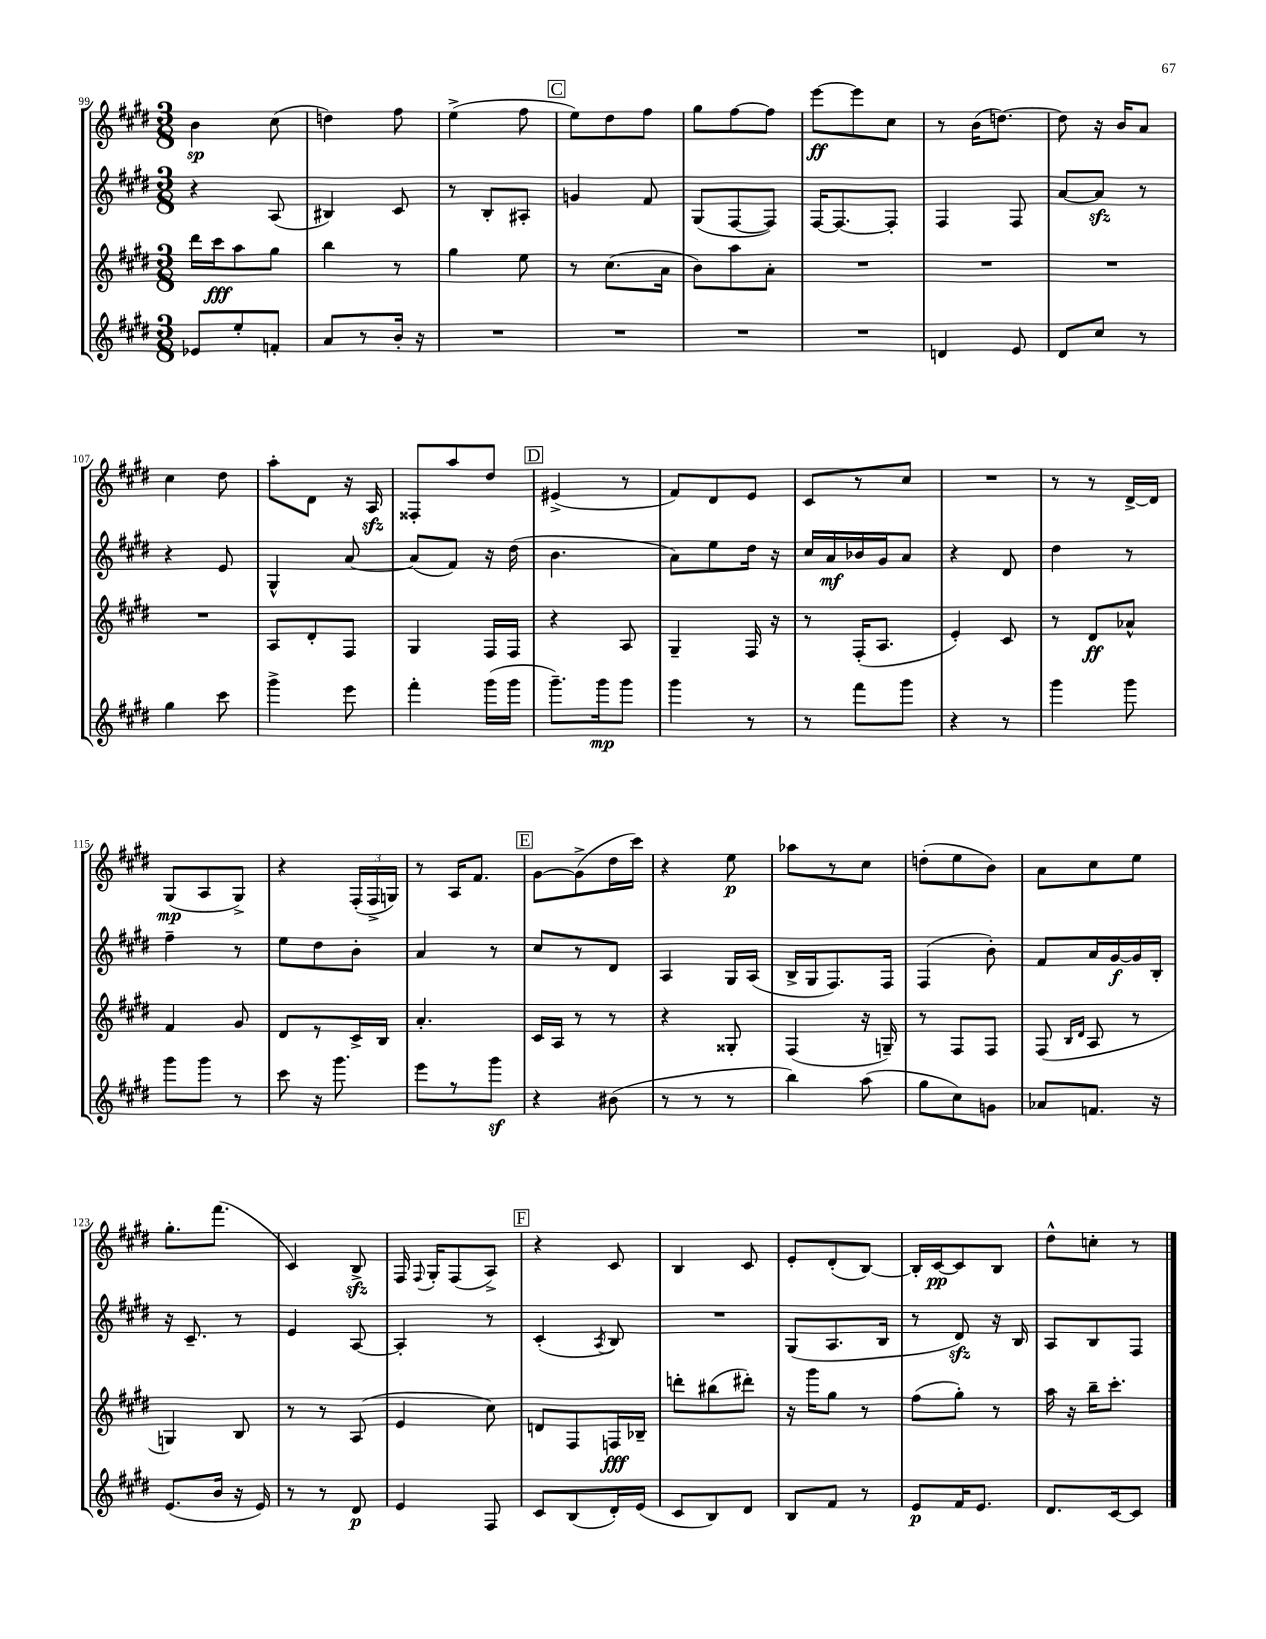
<<
\new StaffGroup <<
\new Staff = "s0" {
    \clef treble \key e \major \numericTimeSignature \time 3/8
    \autoBeamOff b'4\sp cis''8( |
    d''4) fis''8 |
    e''4->( fis''8 |
    \mark \markup { \box "C" } e''8[) dis''8 fis''8] |
    gis''8[ fis''8~ fis''8] |
    e'''8[~\ff e'''8 cis''8] |
    r8 b'16[( d''8.]~) |
    d''8 r16 b'16[ a'8] |
    cis''4 dis''8 |
    a''8[-. dis'8] r16 a16\sfz |
    fisis8[-. a''8 dis''8] |
    \mark \markup { \box "D" } eis'4->( r8 |
    fis'8[) dis'8 e'8] |
    cis'8[ r8 cis''8] |
    R4. |
    r8 r8 dis'16[~-> dis'16] |
    gis8[\mp( a8 gis8]->) |
    r4 \tuplet 3/2 { fis16[-.( fis16-> g16]) } |
    r8 a16[ fis'8.] |
    \mark \markup { \box "E" } gis'8[~ gis'8->( dis''16 cis'''16]) |
    r4 e''8\p |
    aes''8[ r8 cis''8] |
    d''8[-.( e''8 b'8]) |
    a'8[ cis''8 e''8] |
    gis''8.[-. fis'''8.]( |
    cis'4) b8->\sfz |
    fis16 \appoggiatura { fis8 } gis16[-. fis8( a8]->) |
    \mark \markup { \box "F" } r4 cis'8 |
    b4 cis'8 |
    e'8[-. dis'8-.( b8]~) |
    b16[-. cis'16~\pp cis'8 b8] |
    dis''8[-^ c''8]-. r8 \bar "|." |
}
\new Staff = "s1" {
    \clef treble \key e \major \numericTimeSignature \time 3/8
    \autoBeamOff r4 a8( |
    bis4) cis'8 |
    r8 b8[-. ais8]-. |
    \mark \markup { \box "C" } g'4 fis'8 |
    gis8[( fis8~ fis8]) |
    fis16[~ fis8.~ fis8]-. |
    fis4 fis8 |
    a'8[~ a'8]\sfz r8 |
    r4 e'8 |
    gis4-^ a'8~ |
    a'8[( fis'8]) r16 dis''16( |
    \mark \markup { \box "D" } b'4. |
    a'8[) e''8 dis''16] r16 |
    cis''16[ a'16\mf bes'16 gis'16 a'8] |
    r4 dis'8 |
    dis''4 r8 |
    fis''4-- r8 |
    e''8[ dis''8 b'8]-. |
    a'4 r8 |
    \mark \markup { \box "E" } cis''8[ r8 dis'8] |
    a4 gis16[ a16]( |
    b16[-> gis16 fis8.) fis16] |
    fis4( b'8-.) |
    fis'8[ a'16 gis'16~\f gis'16 b16]-. |
    r16 cis'8.-- r8 |
    e'4 a8~ |
    a4-. r8 |
    \mark \markup { \box "F" } cis'4-.( \acciaccatura { a8 } b8) |
    R4. |
    gis8[( a8. b16] |
    r8 dis'8\sfz) r16 b16 |
    a8[ b8 fis8] \bar "|." |
}
\new Staff = "s2" {
    \clef treble \key e \major \numericTimeSignature \time 3/8
    \autoBeamOff dis'''16[ cis'''16\fff a''8 gis''8] |
    b''4 r8 |
    gis''4 e''8 |
    \mark \markup { \box "C" } r8 cis''8.[( a'16] |
    b'8[) a''8 a'8]-. |
    R4. |
    R4. |
    R4. |
    R4. |
    a8[ dis'8-. fis8] |
    gis4 fis16[ fis16] |
    \mark \markup { \box "D" } r4 a8 |
    gis4-- fis16 r16 |
    r8 fis16[-.( a8.] |
    e'4-.) cis'8 |
    r8 dis'8[\ff aes'8]-^ |
    fis'4 gis'8 |
    dis'8[ r8 cis'16-> b16] |
    a'4.-. |
    \mark \markup { \box "E" } cis'16[ a16] r8 r8 |
    r4 gisis8-. |
    fis4( r16 g16--) |
    r8 fis8[ fis8] |
    fis8( \grace { b16[ dis'16] } a8 r8 |
    g4) b8 |
    r8 r8 a8( |
    e'4 cis''8) |
    \mark \markup { \box "F" } d'8[ fis8 f16\fff bes16]-- |
    d'''8[-. bis''8( dis'''8]-.) |
    r16 gis'''16[ gis''8] r8 |
    fis''8[( gis''8]-.) r8 |
    a''16 r16 b''16[-- cis'''8.]-. \bar "|." |
}
\new Staff = "s3" {
    \clef treble \key e \major \numericTimeSignature \time 3/8
    \autoBeamOff ees'8[ e''8-. f'8]-. |
    a'8[ r8 b'16]-. r16 |
    R4. |
    \mark \markup { \box "C" } R4. |
    R4. |
    R4. |
    d'4 e'8 |
    dis'8[ cis''8] r8 |
    gis''4 cis'''8 |
    gis'''4-> e'''8 |
    fis'''4-. gis'''16[( gis'''16] |
    \mark \markup { \box "D" } gis'''8.[--) gis'''16\mp gis'''8] |
    gis'''4 r8 |
    r8 fis'''8[ gis'''8] |
    r4 r8 |
    gis'''4 gis'''8 |
    gis'''8[ gis'''8] r8 |
    cis'''8 r16 gis'''8. |
    e'''8[ r8 gis'''8]\sf |
    \mark \markup { \box "E" } r4 bis'8( |
    r8 r8 r8 |
    b''4) a''8( |
    gis''8[ cis''8) g'8] |
    aes'8[ f'8.] r16 |
    e'8.[( b'16] r16 e'16) |
    r8 r8 dis'8\p |
    e'4 fis8 |
    \mark \markup { \box "F" } cis'8[ b8( dis'16-.) e'16]( |
    cis'8[ b8) dis'8] |
    b8[ fis'8] r8 |
    e'8[\p fis'16 e'8.] |
    dis'8.[ cis'16~ cis'8] \bar "|." |
}
>>
>>
\layout { \context { \Score currentBarNumber = #99 } }
